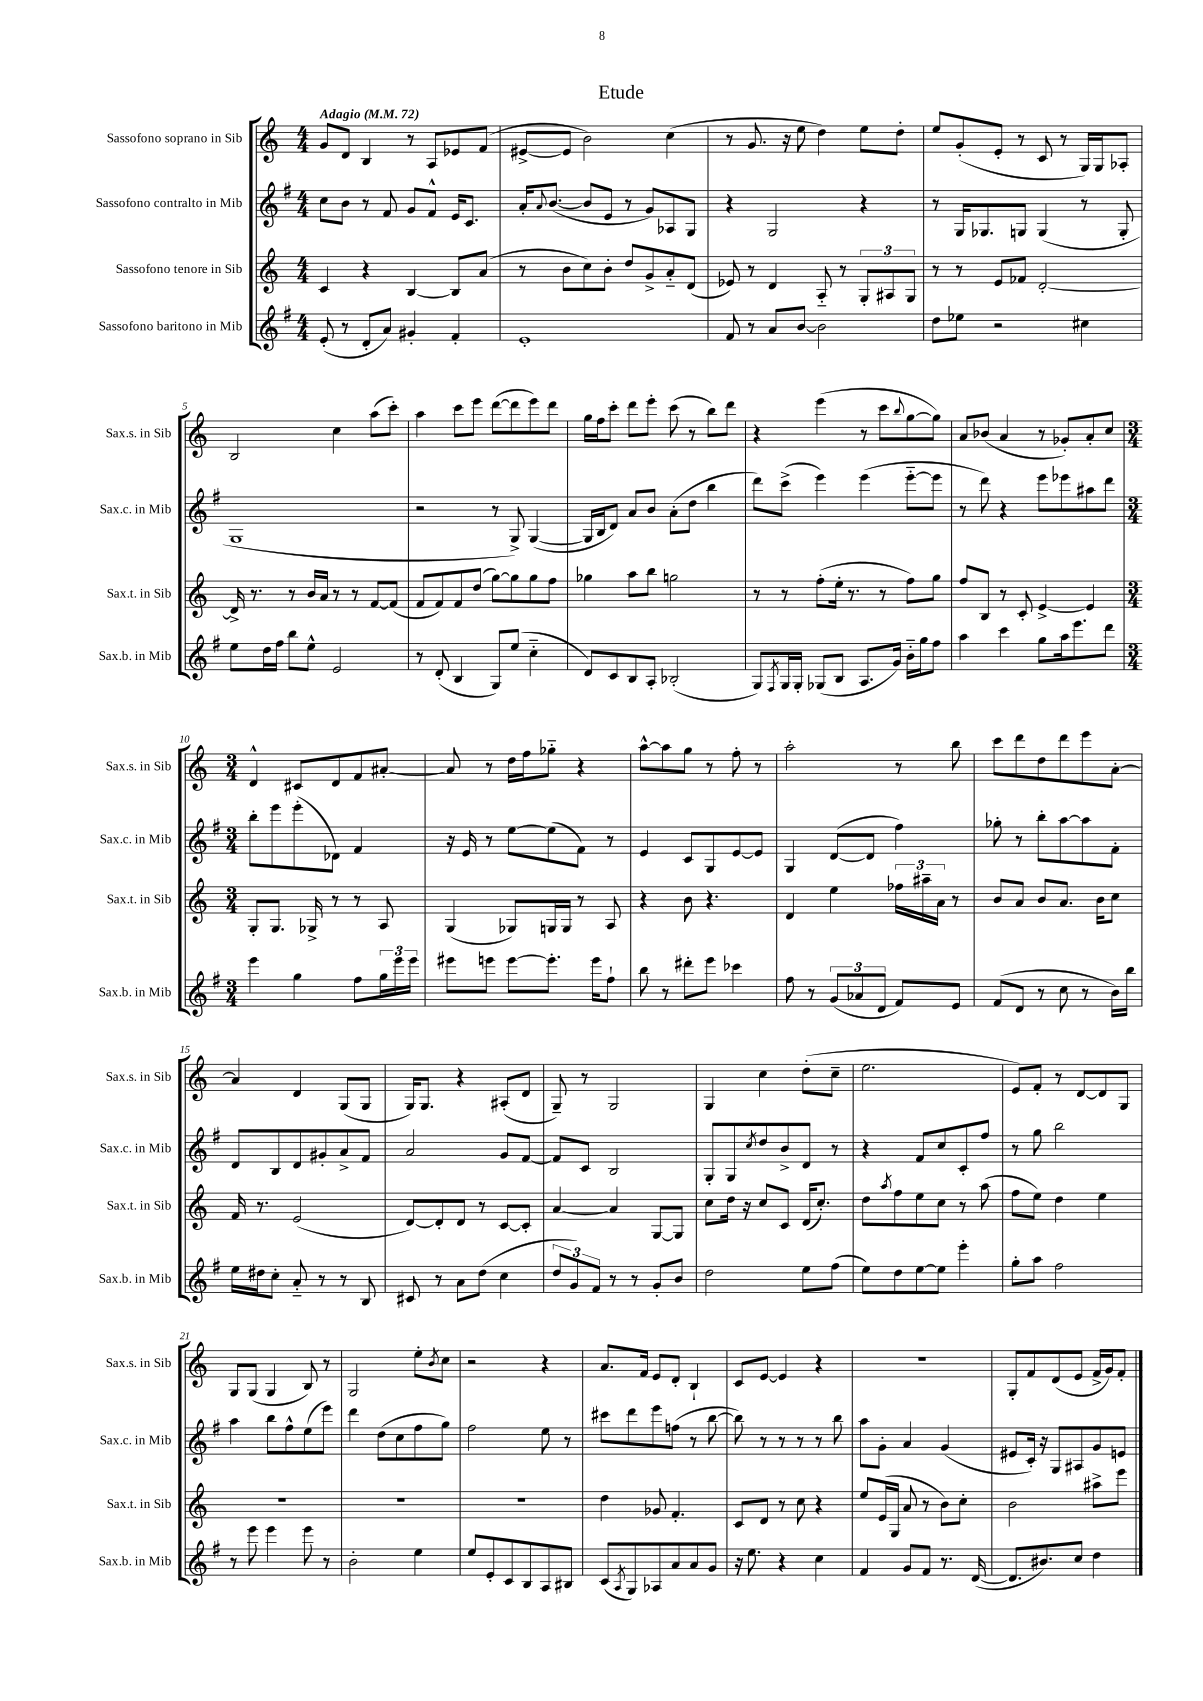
\header { title = "Etude" }
<<
\new StaffGroup <<
\new Staff = "s0" \with { instrumentName = "Sassofono soprano in Sib" shortInstrumentName = "Sax.s. in Sib" } {
    \clef treble \key c \major \numericTimeSignature \time 4/4 \tempo "Adagio" 4 = 72
    g'8 d'8 b4 r8 a8 ees'8 f'8( |
    eis'8~-> eis'8 b'2) c''4( |
    r8 g'8. r16 e''8 d''4) e''8 d''8-. |
    e''8 g'8-.( e'8-. r8 c'8 r8 g16) g16 aes8-. |
    b2 c''4 a''8( c'''8-.) |
    a''4 c'''8 e'''8 d'''8~( d'''8 e'''8) d'''8 |
    g''16 f''16 c'''8-. d'''8 e'''8-. c'''8( r8 b''8) d'''8 |
    r4 e'''4( r8 c'''8 \appoggiatura { b''8 } g''8~ g''8) |
    a'8 bes'8( a'4 r8 ges'8-.) a'8-. c''8 |
    \numericTimeSignature \time 3/4 d'4-^ cis'8 d'8 f'8 ais'8~-. |
    ais'8 r8 d''16 f''16 ges''8-_ r4 |
    a''8~-^ a''8 g''8 r8 f''8-. r8 |
    a''2-. r8 b''8 |
    c'''8 d'''8 d''8 d'''8 e'''8 a'8~-. |
    a'4 d'4 g8( g8 |
    g16) g8. r4 ais8-.( d'8 |
    g8--) r8 g2 |
    g4 c''4 d''8-.( c''8-- |
    e''2. |
    e'8) f'8-. r8 d'8~ d'8 g8 |
    g8 g8( g4 b8) r8 |
    g2 e''8-. \acciaccatura { b'8 } c''8 |
    r2 r4 |
    a'8. f'16 e'8 d'8-. b4-! |
    c'8 e'8~ e'4 r4 |
    R2. |
    g8-. f'8 d'8( e'8 f'16-> g'16) f'8-. \bar "|." |
}
\new Staff = "s1" \with { instrumentName = "Sassofono contralto in Mib" shortInstrumentName = "Sax.c. in Mib" } {
    \clef treble \key g \major \numericTimeSignature \time 4/4
    c''8 b'8 r8 fis'8 g'8 fis'8-^ e'16 c'8. |
    a'16-. \appoggiatura { a'8 } b'8.~( b'8 e'8 r8 g'8) aes8 g8 |
    r4 g2 r4 |
    r8 g16 ges8. g8 g4( r8 g8-. |
    g1 |
    r2 r8 g8->) g4~( |
    g16 b16 d'8) a'8 b'8 a'8-.( d''8 b''4 |
    d'''8) c'''8->( e'''4) e'''4( e'''8~-_ e'''8 |
    r8 d'''8) r4 e'''8 ees'''8 ais''8 d'''8 |
    \numericTimeSignature \time 3/4 b''8-. e'''8 e'''8-.( des'8) fis'4 |
    r16 e'16 r8 e''8~ e''8( fis'8) r8 |
    e'4 c'8 g8 e'8~ e'8 |
    g4 d'8~( d'8 fis''4) |
    ges''8-. r8 b''8-. a''8~ a''8 fis'8-. |
    d'8 b8 d'8 gis'8-. a'8-> fis'8 |
    a'2 g'8 fis'8~ |
    fis'8 c'8 b2 |
    g8-. g8 \acciaccatura { c''8 } d''8 b'8-> d'8 r8 |
    r4 fis'8 c''8 c'8-. fis''8 |
    r8 g''8 b''2 |
    a''4 b''8 fis''8-^ e''8( e'''8) |
    d'''4 d''8( c''8 fis''8 g''8) |
    fis''2 e''8 r8 |
    cis'''8 d'''8 e'''8 f''8( r8 b''8~ |
    b''8) r8 r8 r8 r8 b''8 |
    a''8 g'8-. a'4 g'4( |
    eis'8 c'16-.) r16 g8 ais8 g'8 e'8 \bar "|." |
}
\new Staff = "s2" \with { instrumentName = "Sassofono tenore in Sib" shortInstrumentName = "Sax.t. in Sib" } {
    \clef treble \key c \major \numericTimeSignature \time 4/4
    c'4 r4 b4~ b8 a'8( |
    r8 b'8 c''8) b'8-. d''8 g'8-> a'8-_ d'8( |
    ees'8) r8 d'4 a8-_ r8 \tuplet 3/2 { g8-. ais8 g8 } |
    r8 r8 e'8 fes'8 d'2~-. |
    d'16-> r8. r8 b'16 a'16 r8 r8 f'8~ f'8( |
    f'8 f'8) f'8 d''8( g''8~) g''8 g''8 f''8 |
    ges''4 a''8 b''8 g''2 |
    r8 r8 f''8-.( e''16-. r8. r8 f''8) g''8 |
    f''8 b8 r8 c'8-. e'4~-> e'4 |
    \numericTimeSignature \time 3/4 g8-. g8. ges16-> r8 r8 a8 |
    g4( ges8) g16 g16 r8 a8 |
    r4 b'8 r4. |
    d'4 e''4 \tuplet 3/2 { fes''16 ais''16-- a'16 } r8 |
    b'8 a'8 b'8 a'8. b'16 c''8 |
    f'16 r8. e'2( |
    d'8~) d'8-. d'8 r8 c'8~ c'8-. |
    a'4~ a'4 g8~ g8 |
    c''8 d''16 r16 c''8 c'8 d'16( c''8.-.) |
    d''8 \acciaccatura { a''8 } f''8 e''8 c''8 r8 a''8( |
    f''8 e''8) d''4 e''4 |
    R2. |
    R2. |
    R2. |
    d''4 ges'8 f'4.-. |
    c'8 d'8 r8 c''8 r4 |
    e''8 e'16( g16 a'8 r8 b'8) c''8-. |
    b'2 ais''8-> e'''8 \bar "|." |
}
\new Staff = "s3" \with { instrumentName = "Sassofono baritono in Mib" shortInstrumentName = "Sax.b. in Mib" } {
    \clef treble \key g \major \numericTimeSignature \time 4/4
    e'8-.( r8 d'8-. a'8) gis'4-. fis'4-. |
    e'1-. |
    fis'8 r8 a'8 b'8~ b'2 |
    d''8 ees''8 r2 cis''4 |
    e''8 d''16 fis''16 b''8 e''8-^ e'2 |
    r8 d'8-.( b4 g8) e''8( c''4-_ |
    d'8) c'8 b8 a8-. bes2-.( |
    g8) \acciaccatura { fis8 } g16 g16-. ges8( b8 a8. g'16) b'16-_ g''16 fis''8 |
    a''4 c'''4 g''8 a''16 e'''8. d'''8 |
    \numericTimeSignature \time 3/4 e'''4 g''4 fis''8 \tuplet 3/2 { g''16 e'''16 e'''16 } |
    eis'''8 e'''8 e'''8~ e'''8.-. e'''16 fis''8-! |
    b''8 r8 dis'''8-. e'''8 ces'''4 |
    fis''8 r8 \tuplet 3/2 { g'8( aes'8 d'8 } fis'8) e'8 |
    fis'8( d'8 r8 c''8 r8 b'16) b''16 |
    e''16 dis''16 c''8-. a'8-_ r8 r8 b8 |
    cis'8 r8 a'8 d''8( c''4 |
    \tuplet 3/2 { d''8 g'8) fis'8 } r8 r8 g'8-. b'8 |
    d''2 e''8 fis''8( |
    e''8) d''8 e''8~ e''8 e'''4-. |
    g''8-. a''8 fis''2 |
    r8 e'''8 e'''4 e'''8 r8 |
    b'2-. e''4 |
    e''8 e'8-. c'8 b8 a8 bis8 |
    c'8( \acciaccatura { a8 } g8) aes8 a'8 a'8 g'8 |
    r16 e''8. r4 c''4 |
    fis'4 g'8 fis'8 r8. d'16~( |
    d'8. bis'8.) c''8 d''4 \bar "|." |
}
>>
>>
